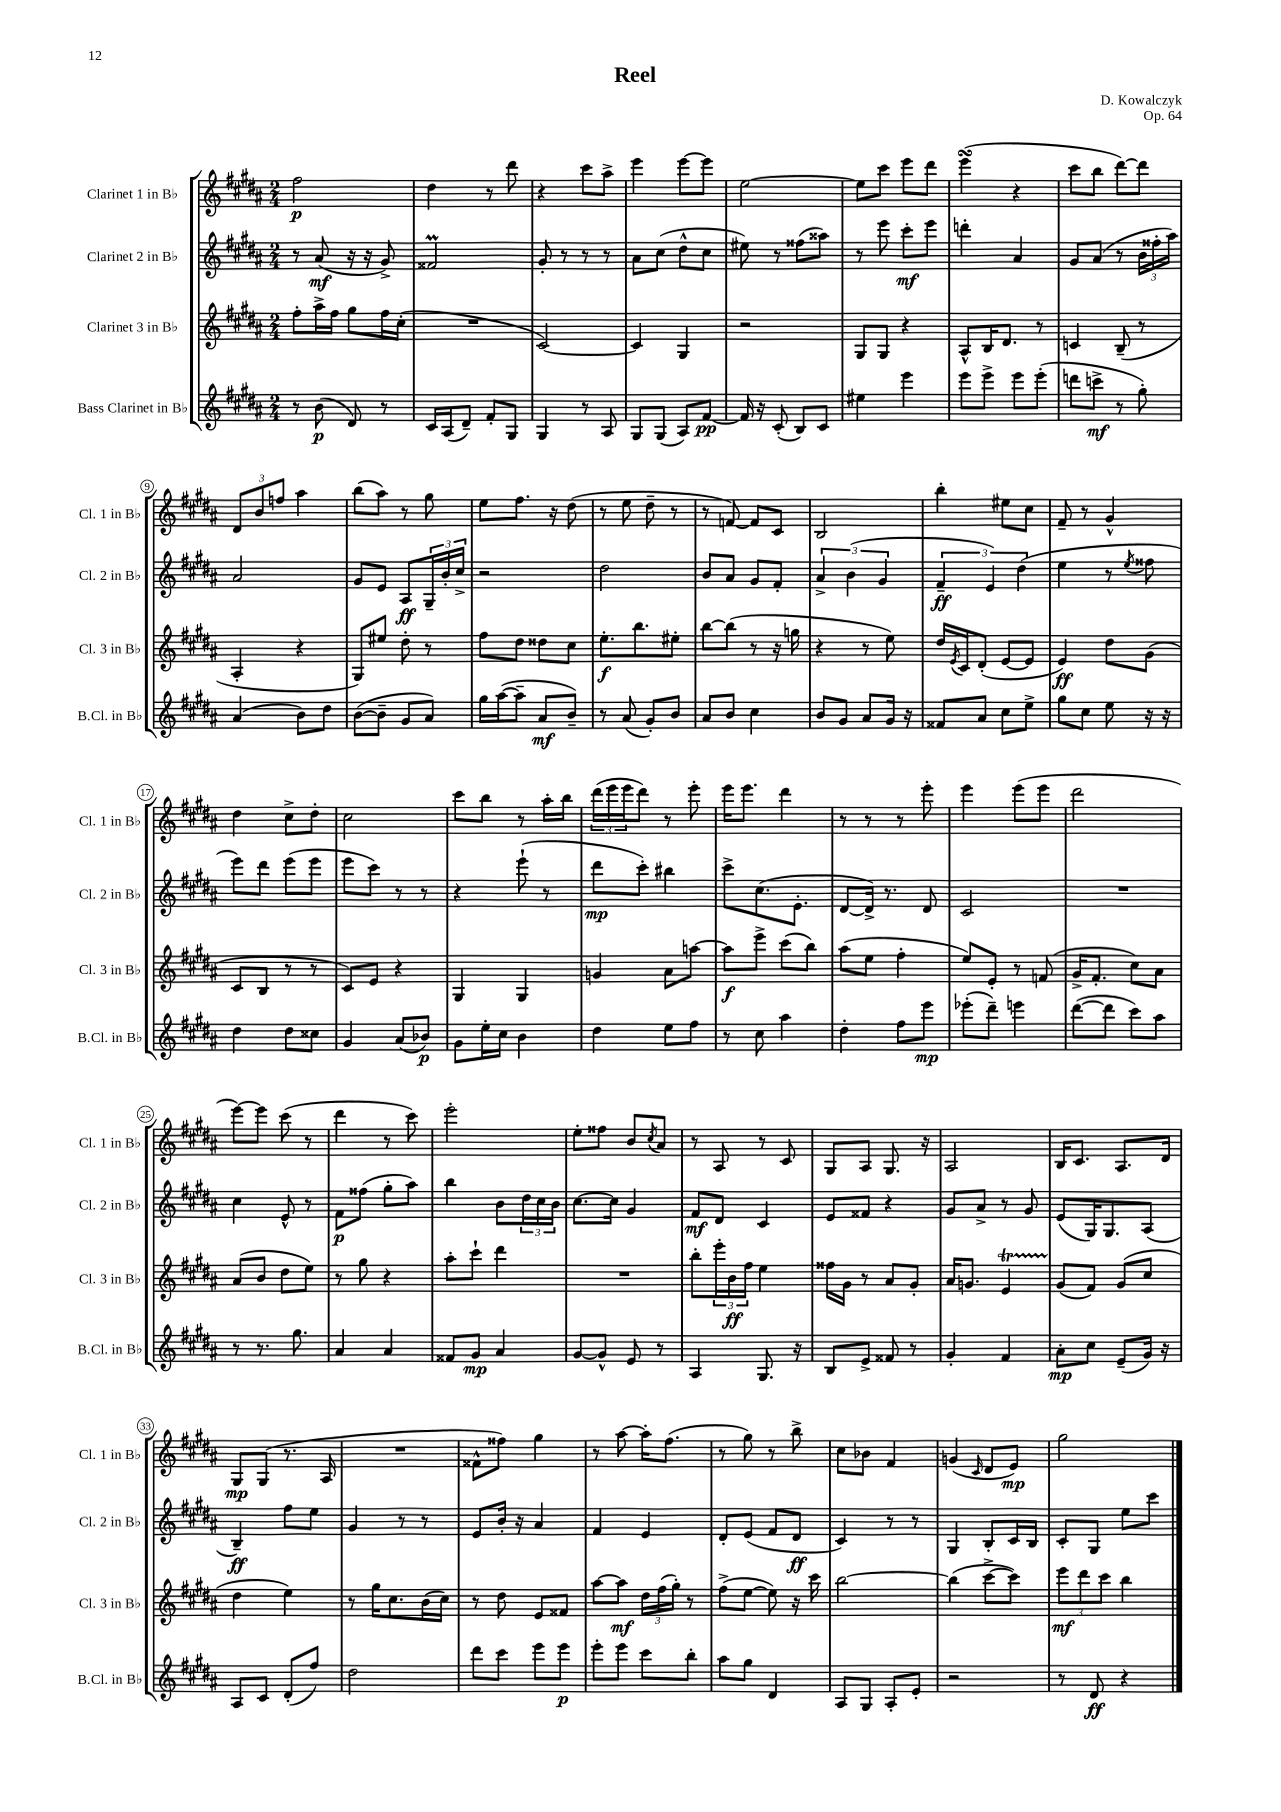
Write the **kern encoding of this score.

**kern	**kern	**kern	**kern
*staff4	*staff3	*staff2	*staff1
*clefG2	*clefG2	*clefG2	*clefG2
*k[f#c#g#d#a#]	*k[f#c#g#d#a#]	*k[f#c#g#d#a#]	*k[f#c#g#d#a#]
*M2/4	*M2/4	*M2/4	*M2/4
8r	8ff#'	8r	2ff#
(8b	16aa#^	(8a#	.
.	16ff#	.	.
8d#)	8gg#	16r	.
.	.	16r	.
8r	16ff#	8g#^)	.
.	(16cc#'	.	.
=	=	=	=
16c#	2r	2f##	4dd#
(16A#	.	.	.
8d#~)	.	.	.
8f#'	.	.	8r
8G#	.	.	8ddd#
=	=	=	=
4G#	[2c#)	8g#'	4r
.	.	8r	.
8r	.	8r	8ccc#
8A#	.	8r	8aa#^
=	=	=	=
8G#	4c#]	8a#	4eee
(8G#	.	(8cc#	.
8A#)	4G#	8dd#^^	[8eee
[8f#	.	8cc#	8eee]
=	=	=	=
16f#]	2r	8ee#)	[2ee
16r	.	.	.
(8c#'	.	8r	.
8B)	.	(8ff##	.
8c#	.	8aa##)	.
=	=	=	=
4ee#	8G#	8r	8ee]
.	8G#	8eee	8ccc#
4eee	4r	8ccc#'	8eee
.	.	8eee	8ddd#
=	=	=	=
8eee	8A#^^	4ddd'	(4eee
8eee^	16B	.	.
.	8.d#	.	.
8eee	.	4a#	4r
(8eee'	8r	.	.
=	=	=	=
8ddd	4c	8g#	8ccc#
8ccc^	.	(8a#	8bb
8r	(8B~	8r	[8ddd#)
8gg#')	8r	24b	8ddd#]
.	.	24ff##'	.
.	.	24aa#)	.
=	=	=	=
(4a#	4A#'	2a#	12d#
.	.	.	12b
.	.	.	12ff
8b)	4r	.	4aa#
8dd#	.	.	.
=	=	=	=
([8b	8G#)	8g#	(8bb
8b~]	8ee#	8e	8aa#)
8g#	8dd#'	8A#	8r
8a#)	8r	24G#~	8gg#
.	.	24b'	.
.	.	24cc#^	.
=	=	=	=
16gg#	8ff#	2r	8ee
([16aa#	.	.	.
8aa#~]	8dd#	.	8.ff#
8a#	8dd##	.	.
.	.	.	16r
8b~)	8cc#	.	(8dd#
=	=	=	=
8r	8.ee'	2dd#	8r
(8a#	.	.	8ee
.	8.bb	.	.
8g#')	.	.	8dd#~
8b	8ee#'	.	8r
=	=	=	=
8a#	[8bb	8b	8r
8b	(8bb]	8a#	[8f)
4cc#	8r	8g#	8f]
.	16r	8f#'	8c#
.	16gg	.	.
=	=	=	=
8b	4r	6a#^	2B
8g#	.	.	.
.	.	(6b	.
8a#	8r	.	.
.	.	6g#	.
16g#	8ee)	.	.
16r	.	.	.
=	=	=	=
8f##	16dd#	6f#~	4bb'
.	8qe	.	.
.	16c#	.	.
8a#	(8d#'	.	.
.	.	6e)	.
8cc#	[8e	.	8ee#
.	.	(6dd#	.
8ee^	8e]	.	8cc#
=	=	=	=
8gg#	4e)	4ee	8f#~
8cc#	.	.	8r
8ee	8dd#	8r	4g#^^
.	.	8qee	.
16r	(8g#	8ff##	.
16r	.	.	.
=	=	=	=
4dd#	8c#	8eee)	4dd#
.	8B	8ddd#	.
8dd#	8r	(8eee	8cc#^
8cc##	8r	8eee	8dd#'
=	=	=	=
4g#	8c#)	8eee	2cc#
.	8e	8ccc#)	.
(8a#	4r	8r	.
8b-)	.	8r	.
=	=	=	=
8g#	4G#	4r	8ccc#
16ee'	.	.	8bb
16cc#	.	.	.
4b	4G#	(8eee`	8r
.	.	8r	16aa#'
.	.	.	16bb
=	=	=	=
4dd#	4g	8ddd#	(24ddd#
.	.	.	24eee
.	.	.	24eee
.	.	8ccc#')	8ddd#)
8ee	8a#	4bb#	8r
8ff#	[8aa	.	8eee'
=	=	=	=
8r	8aa]	8ccc#^	16eee
.	.	.	8.eee
8cc#	8eee^	(8.cc#	.
4aa#	(8ccc#	.	4ddd#
.	.	8.e'	.
.	8bb)	.	.
=	=	=	=
4dd#'	(8aa#	[8d#	8r
.	8ee	16d#^])	8r
.	.	8.r	.
8ff#	4ff#'	.	8r
8eee	.	8d#	8eee'
=	=	=	=
(8eee-'	8ee)	2c#	4eee
8ddd#~)	8e'	.	.
4eee	8r	.	(8eee
.	(8f	.	8eee
=	=	=	=
([8ddd#	16g#^	2r	2ddd#
.	8.f#'	.	.
8ddd#]	.	.	.
8ccc#)	8cc#)	.	.
8aa#	8a#	.	.
=	=	=	=
8r	(8a#	4cc#	[8eee)
8.r	8b	.	8eee]
.	8dd#	8e^^	(8ccc#
8.gg#	.	.	.
.	8ee)	8r	8r
=	=	=	=
4a#	8r	8f#	4ddd#
.	8gg#	(8ff##	.
4a#	4r	8gg#'	8r
.	.	8aa#)	8ccc#)
=	=	=	=
8f##	8aa#'	4bb	2eee'
8g#	8ccc#`	.	.
4a#	4ddd#	8b	.
.	.	24dd#	.
.	.	24cc#	.
.	.	24b	.
=	=	=	=
[8g#	2r	[8.cc#	8ee'
8g#^^]	.	.	8ff##
.	.	16cc#]	.
8e	.	4g#	8b
.	.	.	8qcc#
8r	.	.	8a#
=	=	=	=
4A#	8bb'	8f#	8r
.	24eee'	8d#	8A#
.	24b	.	.
.	24ff#	.	.
8.G#	4ee	4c#	8r
.	.	.	8c#
16r	.	.	.
=	=	=	=
8B	16ff##	8e	8G#
.	16g#	.	.
8e^	8r	8f##	8A#
8f##	8a#	4r	8.G#
8r	8g#'	.	.
.	.	.	16r
=	=	=	=
4g#'	16a#	8g#	2A#
.	8.g	.	.
.	.	8a#^	.
4f#	4e	8r	.
.	.	8g#	.
=	=	=	=
8a#'	(8g#	(8e	16B
.	.	.	8.c#
8cc#	8f#)	16G#)	.
.	.	8.G#	.
(8e~	(8g#	.	8.A#
16g#)	8cc#	(8A#	.
16r	.	.	16d#
=	=	=	=
8A#	4dd#	4B~)	8G#
8c#	.	.	(8G#
(8d#'	4ee)	8ff#	8.r
8ff#)	.	8ee	.
.	.	.	16A#
=	=	=	=
2dd#	8r	4g#	2r
.	16gg#	.	.
.	8.cc#	.	.
.	.	8r	.
.	(16b	8r	.
.	16cc#)	.	.
=	=	=	=
8ddd#	8r	8e	8f##^^
8ccc#	8dd#	16b'	8ff##)
.	.	16r	.
8eee	8e	4a#	4gg#
8eee	8f##	.	.
=	=	=	=
8eee'	[8aa#	4f#	8r
8eee	8aa#]	.	[8aa#
8ccc#	24dd#	4e	16aa#']
.	(24ff#	.	.
.	.	.	(8.ff#
.	24gg#')	.	.
8bb'	8r	.	.
=	=	=	=
8aa#	(8ff#^	8d#'	8r
8gg#	[8ee	(8e	8gg#)
4d#	8ee])	8f#	8r
.	16r	8d#	8bb^
.	16ccc#	.	.
=	=	=	=
8A#	[2bb	4c#)	8cc#
8G#	.	.	8b-
8A#'	.	8r	4f#
8e'	.	8r	.
=	=	=	=
2r	(4bb]	4G#	(4g
.	.	.	16qqc#
.	[8ccc#^	8B'	8d#
.	8ccc#])	16c#	8e)
.	.	16B	.
=	=	=	=
8r	12eee	8c#'	2gg#
.	12ddd#	.	.
8d#	.	8G#	.
.	12ccc#	.	.
4r	4bb	8ee	.
.	.	8ccc#	.
==	==	==	==
*-	*-	*-	*-
